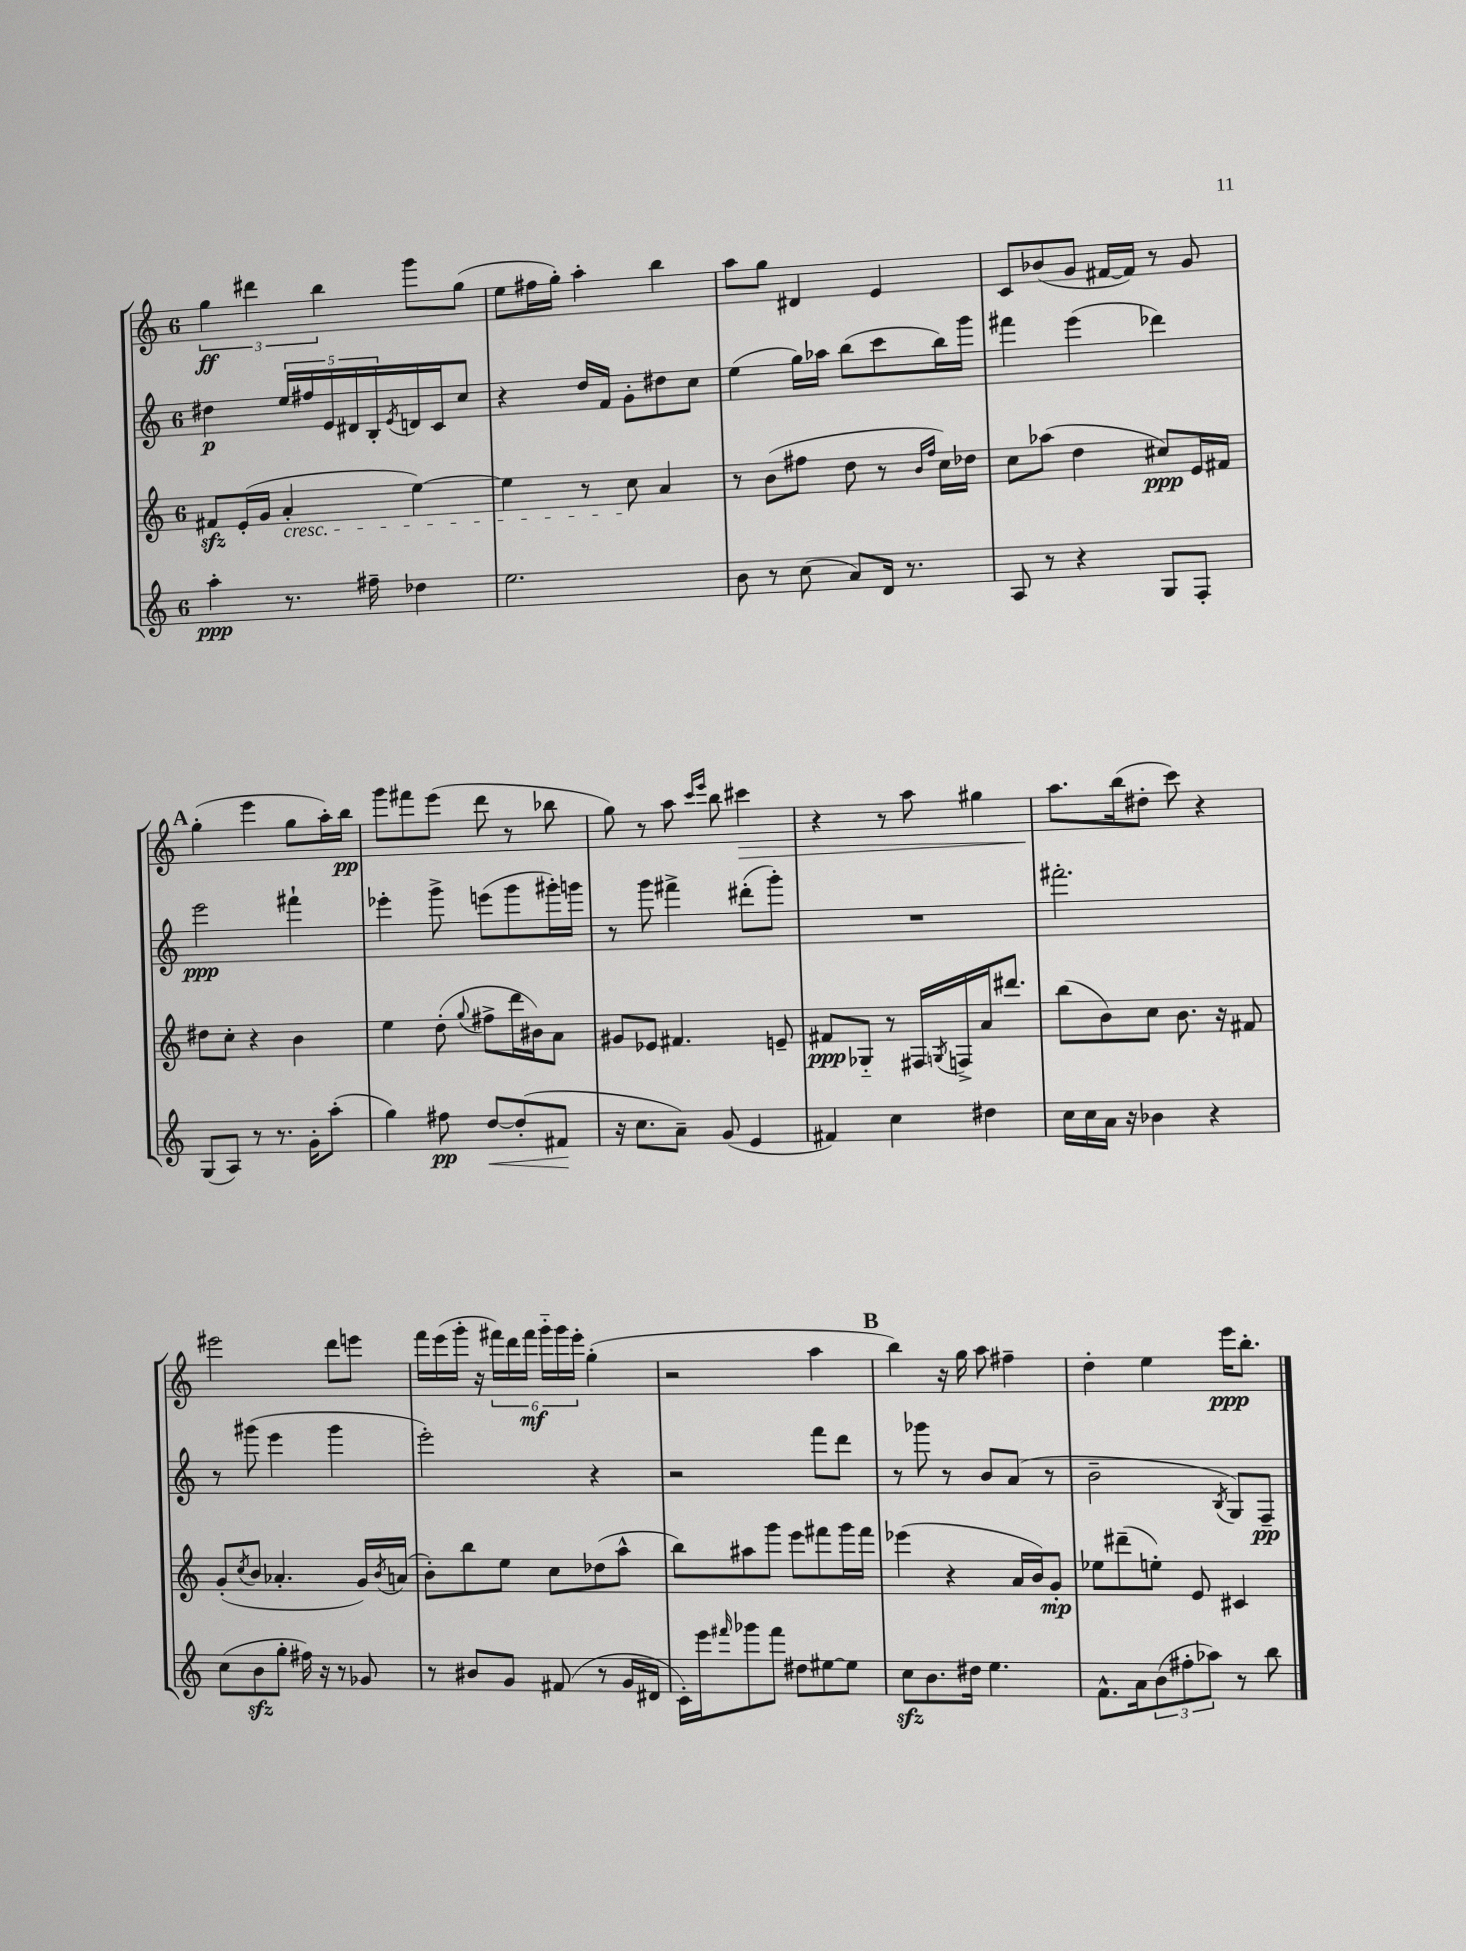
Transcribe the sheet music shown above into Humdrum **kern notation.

**kern	**dynam	**kern	**dynam	**kern	**dynam	**kern	**dynam
*part4	*part4	*part3	*part3	*part2	*part2	*part1	*part1
*staff4	*staff4	*staff3	*staff3	*staff2	*staff2	*staff1	*staff1
*clefG2	*	*clefG2	*	*clefG2	*	*clefG2	*
*k[]	*	*k[]	*	*k[]	*	*k[]	*
*M6/8	*	*M6/8	*	*M6/8	*	*M6/8	*
=1	=1	=1	=1	=1	=1	=1	=1
4aa'\	ppp	8f#Xzz/L	.	4dd#X\	p	6gg\	ff
.	.	(16e'/L	.	.	.	.	.
.	.	.	.	.	.	6ddd#X\	.
.	.	16g/JJ	.	.	.	.	.
!	!	!LO:TX:b:i:t=cresc.	!	!	!	!	!
8.r	.	4a'/	.	20ee/LL	.	.	.
.	.	.	.	20ff#X/	.	.	.
.	.	.	.	.	.	6bb\	.
.	.	.	.	20e/	.	.	.
.	.	.	.	20d#X/	.	.	.
16ff#X~\	.	.	.	.	.	.	.
.	.	.	.	20B'/	.	.	.
.	.	.	.	8qe/	.	.	.
4dd-X\	.	[4ee\)	.	16dn/	.	8ggg\L	.
.	.	.	.	16c/J	.	.	.
.	.	.	.	8cc/J	.	(8gg\J	.
=2	=2	=2	=2	=2	=2	=2	=2
2.ee\	.	4ee\]	.	4r	.	8ee\L	.
.	.	.	.	.	.	16ff#X\L	.
.	.	.	.	.	.	16gg'\JJ)	.
.	.	8r	.	16dd/LL	.	4aa'\	.
.	.	.	.	16f/JJ	.	.	.
.	.	8cc\	.	8g'\L	.	.	.
.	.	4a/	.	8dd#X\	.	4bb\	.
.	.	.	.	8cc\J	.	.	.
=3	=3	=3	=3	=3	=3	=3	=3
8b\	.	8r	.	(4ee\	.	8aa\L	.
8r	.	(8b\L	.	.	.	8gg\J	.
(8cc\	.	8ff#X\J	.	16gg\LL)	.	4d#X/	.
.	.	.	.	16aa-X\JJ	.	.	.
8a/L)	.	8dd\	.	(8bb\L	.	.	.
16d/Jk	.	8r	.	8ccc\	.	4e/	.
8.r	.	.	.	.	.	.	.
.	.	16qqb/LL	.	.	.	.	.
.	.	16qqff#/JJ	.	.	.	.	.
.	.	16cc\LL)	.	16bb\L)	.	.	.
.	.	16dd-X\JJ	.	16ggg\JJ	.	.	.
=4	=4	=4	=4	=4	=4	=4	=4
8A/	.	8cc\L	.	4fff#X\	.	8c/L	.
8r	.	(8aa-X\J	.	.	.	(8b-X/	.
4r	.	4dd\	.	(4eee\	.	8g/J	.
.	.	.	.	.	.	[16f#X/LL	.
.	.	.	.	.	.	16f#/JJ])	.
8G/L	.	8cc#X/L)	ppp	4ddd-X\)	.	8r	.
8F'/J	.	16e/L	.	.	.	8g/	.
.	.	16f#X/JJ	.	.	.	.	.
!!LO:LB:g=z
!!LO:REH:place=s1:t=A
=5	=5	=5	=5	=5	=5	=5	=5
(8G/L	.	8dd#X\L	.	2eee\	ppp	(4gg'\	.
8A/J)	.	8cc'\J	.	.	.	.	.
8r	.	4r	.	.	.	4eee\	.
8.r	.	.	.	.	.	.	.
.	.	4b\	.	4fff#X`\	.	8gg\L	.
16g'\KL	.	.	.	.	.	.	.
(8aa'\J	.	.	.	.	.	16aa'\L)	.
.	.	.	.	.	.	16bb\JJ	pp
=6	=6	=6	=6	=6	=6	=6	=6
4gg\)	.	4ee\	.	4eee-X'\	.	8ggg\L	.
.	.	.	.	.	.	8fff#X\	.
8ff#X\	pp	(8dd'\	.	8ggg^\	.	(8eee\J	.
.	.	8qqgg/	.	.	.	.	.
!	!LO:HP:b	!	!	!	!	!	!
[8dd/L	<	8ff#X^\L	.	(8eeen\L	.	8ddd\	.
(8dd'/]	.	16ddd\L	.	8ggg\	.	8r	.
.	.	16b#X\J)	.	.	.	.	.
8f#X/J	.	8a\J	.	16ggg#X'\L)	.	8bb-X\	.
.	.	.	.	16gggn\JJ	.	.	.
.	[	.	.	.	.	.	.
=7	=7	=7	=7	=7	=7	=7	=7
16r	.	8g#X/L	.	8r	.	8gg\)	.
8.cc\L	.	.	.	.	.	.	.
.	.	8e-X/J	.	8ggg\	.	8r	.
8a~\J)	.	4.f#X/	.	4fff#X^\	.	8aa\	.
.	.	.	.	.	.	16qqccc/LL	.
.	.	.	.	.	.	16qqeee/JJ	.
(8g/	.	.	.	.	.	8bb\	.
!	!	!	!	!	!	!	!LO:HP:b
4e/	.	.	.	(8ddd#X'\L	.	4ccc#X\	>
.	.	8en~/	.	8ggg'\J)	.	.	.
=8	=8	=8	=8	=8	=8	=8	=8
4f#X/)	.	8f#X/L	ppp	2.r	.	4r	.
.	.	8G-X/J	.	.	.	.	.
4cc\	.	8r	.	.	.	8r	.
.	.	16F#X/LL	.	.	.	8aa\	.
.	.	8qGn/	.	.	.	.	.
.	.	16Fn^/	.	.	.	.	.
4dd#X\	.	16a/J	.	.	.	4gg#X\	.
.	.	8.ddd#X/J	.	.	.	.	.
=9	=9	=9	=9	=9	=9	=9	=9
16cc\LL	.	(8bb\L	.	2.fff#X'\	.	8.aa\L	.
16cc\	.	.	.	.	.	.	.
16a\JJ	.	8b\)	.	.	.	.	.
16r	.	.	.	.	.	(16bb\k	]
4b-X\	.	8cc\J	.	.	.	8dd#X'\J	.
.	.	8.b\	.	.	.	8ccc\)	.
4r	.	.	.	.	.	4r	.
.	.	16r	.	.	.	.	.
.	.	8f#X/	.	.	.	.	.
!!LO:LB:g=z
=10	=10	=10	=10	=10	=10	=10	=10
(8cc\L	.	(8g'/L	.	8r	.	2eee#X\	.
.	.	8qcc/	.	.	.	.	.
8bzz\	.	8b/J	.	(8ggg#X\	.	.	.
8gg'\J	.	4.a-X'/	.	4eee\	.	.	.
16ff#X\)	.	.	.	.	.	.	.
16r	.	.	.	.	.	.	.
8r	.	.	.	4ggg#\	.	8ddd\L	.
8g-X/	.	16g/LL)	.	.	.	8eeen\J	.
.	.	8qb/	.	.	.	.	.
.	.	(16an/JJ	.	.	.	.	.
=11	=11	=11	=11	=11	=11	=11	=11
8r	.	8b'\L)	.	2eee'\)	.	16fff\LL	.
.	.	.	.	.	.	(16eee\	.
8b#X/L	.	8bb\	.	.	.	16ggg'\JJ	.
.	.	.	.	.	.	16r	.
8g/J	.	8ee\J	.	.	.	24fff#X\LL)	.
.	.	.	.	.	.	24ddd\	.
.	.	.	.	.	.	24fff#\JJ	mf
(8f#X/	.	8cc\L	.	.	.	24ggg\LL	.
.	.	.	.	.	.	24ggg\	.
.	.	.	.	.	.	24eee'\JJ	.
8r	.	(8dd-X\	.	4r	.	(4gg'\	.
16g/LL	.	8aa^^\J	.	.	.	.	.
16d#X/JJ	.	.	.	.	.	.	.
=12	=12	=12	=12	=12	=12	=12	=12
16c'\LL)	.	8bb\L)	.	2r	.	2r	.
16eee\J	.	.	.	.	.	.	.
16qqfff#X/	.	.	.	.	.	.	.
8ggg-X\	.	8aa#X\	.	.	.	.	.
8fff#\J	.	8ggg\J	.	.	.	.	.
8dd#X\L	.	8eee\L	.	.	.	.	.
[8ee#X\	.	8fff#X\	.	8fff\L	.	4aa\	.
8ee#\J]	.	16ggg\L	.	8ddd\J	.	.	.
.	.	16fff#\JJ	.	.	.	.	.
!!LO:REH:place=s1:t=B
=13	=13	=13	=13	=13	=13	=13	=13
8cczz\L	.	(4eee-X\	.	8r	.	4bb\)	.
8.b\	.	.	.	8ggg-X\	.	.	.
.	.	4r	.	8r	.	16r	.
16dd#X\Jk	.	.	.	.	.	16gg\	.
4.ee\	.	.	.	8b/L	.	8aa\	.
.	.	16a/LL	.	(8a/J	.	4ff#X~\	.
.	.	16b/J)	.	.	.	.	.
.	.	8g'/J	mp	8r	.	.	.
=14	=14	=14	=14	=14	=14	=14	=14
8.f^^\L	.	8ee-X\L	.	2b~\	.	4dd'\	.
.	.	(8ddd#X~\	.	.	.	.	.
16a\k	.	.	.	.	.	.	.
(12b\	.	8een'\J)	.	.	.	4ee\	.
12ff#X'\	.	.	.	.	.	.	.
.	.	8e/	.	.	.	.	.
12aa-X\J)	.	.	.	.	.	.	.
.	.	.	.	8qB/	.	.	.
8r	.	4c#X/	.	8G/L)	.	16eee\KL	ppp
.	.	.	.	.	.	8.bb'\J	.
8bb\	.	.	.	8F~/J	pp	.	.
==	==	==	==	==	==	==	==
*-	*-	*-	*-	*-	*-	*-	*-
